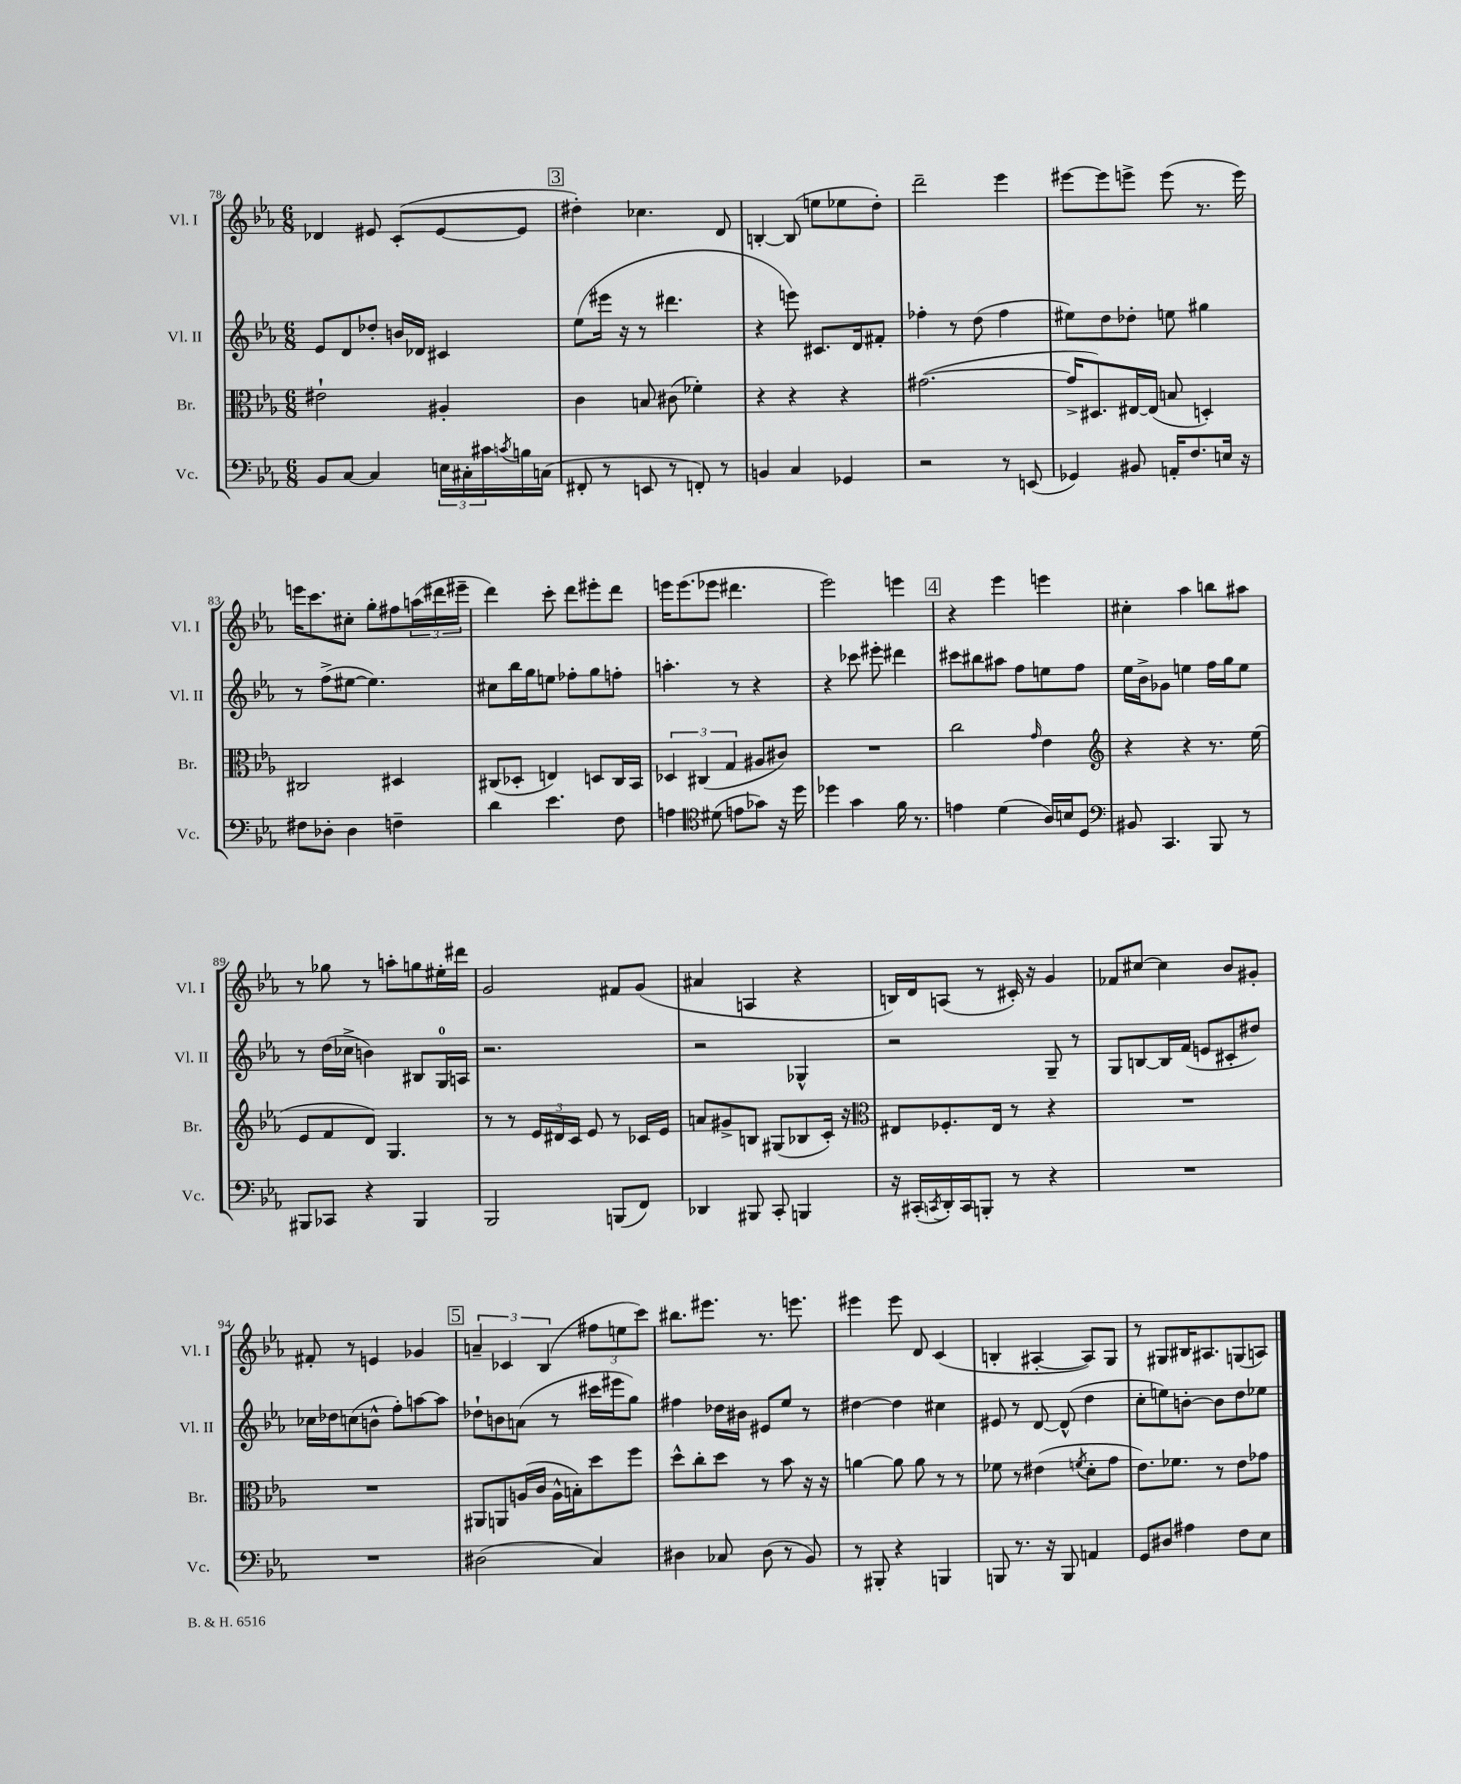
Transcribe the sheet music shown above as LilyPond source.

<<
\new StaffGroup <<
\new Staff = "s0" \with { instrumentName = "Vl. I" shortInstrumentName = "Vl. I" } {
    \clef treble \key ees \major \numericTimeSignature \time 6/8
    des'4 eis'8 c'8-.( eis'8~ eis'8 |
    \mark \markup { \box "3" } dis''4-.) ces''4. d'8 |
    b4~-. b8( e''8 ees''8 d''8-.) |
    d'''2-- ees'''4 |
    eis'''8~ eis'''8 e'''8-> e'''8( r8. e'''16) |
    e'''16 c'''8. cis''8-. g''8-. fis''8 \tuplet 3/2 { a''16( dis'''16 eis'''16-- } |
    d'''4) c'''8-. d'''8 eis'''8-. d'''8 |
    e'''16 e'''8.( ees'''8 dis'''4. |
    ees'''2) e'''4 |
    \mark \markup { \box "4" } r4 ees'''4 e'''4 |
    cis''4-. aes''4 b''8 ais''8 |
    r8 ges''8 r8 a''8-. g''8 eis''16-. dis'''16 |
    g'2 fis'8 g'8( |
    ais'4 a4 r4 |
    b16) d'16 a8( r8 cis'16-.) r16 g'4 |
    fes'8 cis''8~ cis''4 bes'8 gis'8-. |
    fis'8-. r8 e'4 ges'4 |
    \mark \markup { \box "5" } \tuplet 3/2 { a'4-- ces'4 bes4( } \tuplet 3/2 { fis''8 e''8 c'''8) } |
    bis''8. eis'''8. r8. e'''8. |
    eis'''4 eis'''8 d'8 c'4( |
    b4-. ais4~-. ais8) g8 |
    r8 gis8 bis16 ais8. g8( a8) \bar "|." |
}
\new Staff = "s1" \with { instrumentName = "Vl. II" shortInstrumentName = "Vl. II" } {
    \clef treble \key ees \major \numericTimeSignature \time 6/8
    ees'8 d'8 des''8-. b'16 des'16 cis'4 |
    \mark \markup { \box "3" } ees''8( eis'''16 r16 r8 dis'''4. |
    r4 e'''8) cis'8. d'16 fis'8-. |
    fes''4-. r8 d''8( fes''4 |
    eis''8) d''8 des''8-. e''8 gis''4 |
    r8 f''8->( eis''8~ eis''4.) |
    cis''8 bes''16 g''16 e''8 fes''8-. g''8 f''8-. |
    a''4.-. r8 r4 |
    r4 ces'''8 eis'''8-. dis'''4 |
    \mark \markup { \box "4" } cis'''8 bis''8 ais''8 f''8 e''8 f''8 |
    ees''16 bes'16-> ges'8 e''4 f''16 g''16 e''8 |
    r8 d''16( ces''16-> b'4) bis8 g16-0 a16 |
    r2. |
    r2 ges4-^ |
    r2 g8-- r8 |
    g8 b8~ b16 f'16( e'8 cis'8-. dis''8) |
    ces''16 des''16 c''8( b'8-^ f''8-.) a''8~ a''8 |
    \mark \markup { \box "5" } des''8-! b'8 a'8( r8 cis'''16 eis'''16 g''8) |
    fis''4 des''16 bis'16 eis'8 ees''8 r8 |
    dis''4~ dis''4 cis''4 |
    eis'8 r8 d'8~ d'8-^( d''4 |
    c''8-. e''8) b'8~-. b'8 d''8 ees''8 \bar "|." |
}
\new Staff = "s2" \with { instrumentName = "Br." shortInstrumentName = "Br." } {
    \clef alto \key ees \major \numericTimeSignature \time 6/8
    eis'2-! ais4-. |
    \mark \markup { \box "3" } c'4 b8 cis'8( fes'4-.) |
    r4 r4 r4 |
    gis'2.~( |
    gis'16-> dis8.) eis16~ eis16( b8 d4-.) |
    cis2 dis4 |
    cis8( des8-. e4) d8 cis16 bes,16 |
    \tuplet 3/2 { des4 cis4( g4 } ais8 cis'8) |
    R2. |
    \mark \markup { \box "4" } c''2 \grace { g'16 } ees'4 |
    \clef treble r4 r4 r8. ees''16( |
    ees'8 f'8 d'8) g4. |
    r8 r8 \tuplet 3/2 { ees'16 dis'16 c'16 } ees'8 r8 ces'16 ees'16 |
    a'8 gis'8-> b8 gis8( bes8 c'16-.) r16 |
    \clef alto eis8 fes8.-. eis16 r8 r4 |
    R2. |
    R2. |
    \mark \markup { \box "5" } ais,8 a,8 a16( c'16 a16-^ b16-.) d''8 f''8 |
    d''8-^ c''8-. d''8 r8 bes'8 r16 r16 |
    a'4~ a'8 a'8 r8 r8 |
    fes'8 r8 eis'4( \acciaccatura { f'8 } d'8-. g'8 |
    ees'8.) fes'8. r8 ees'8 ges'8 \bar "|." |
}
\new Staff = "s3" \with { instrumentName = "Vc." shortInstrumentName = "Vc." } {
    \clef bass \key ees \major \numericTimeSignature \time 6/8
    bes,8 c8~ c4 \tuplet 3/2 { e16 cis16-. cis'16 } \acciaccatura { c'8 } b16 c16( |
    \mark \markup { \box "3" } fis,8-. r8 e,8 r8 f,8-.) r8 |
    b,4 c4 ges,4 |
    r2 r8 e,8( |
    ges,4) bis,8 a,16-. f8. e16 r16 |
    fis8 des8-. des4 f4-- |
    d'4 ees'4. f8 |
    a4 \clef tenor dis'8( e'8 ges'8) r16 d''16 |
    des''4 g'4 f'16 r8. |
    \mark \markup { \box "4" } e'4 d'4( aes16) b16 d8 |
    \clef bass bis,8 c,4. bes,,8 r8 |
    bis,,8 ces,8 r4 bis,,4 |
    bes,,2 b,,8( f,8) |
    des,4 bis,,8 c,8-. b,,4 |
    r16 cis,16-.( \acciaccatura { c,8 } d,16-.) c,16 b,,8-. r8 r4 |
    R2. |
    R2. |
    \mark \markup { \box "5" } dis2( c4) |
    dis4 ces8 dis8( r8 bes,8) |
    r8 bis,,8-. r4 b,,4 |
    b,,8 r8. r16 b,,8 a,4 |
    g,8 dis8 ais4 f8 ees8 \bar "|." |
}
>>
>>
\layout { \context { \Score currentBarNumber = #78 } }
